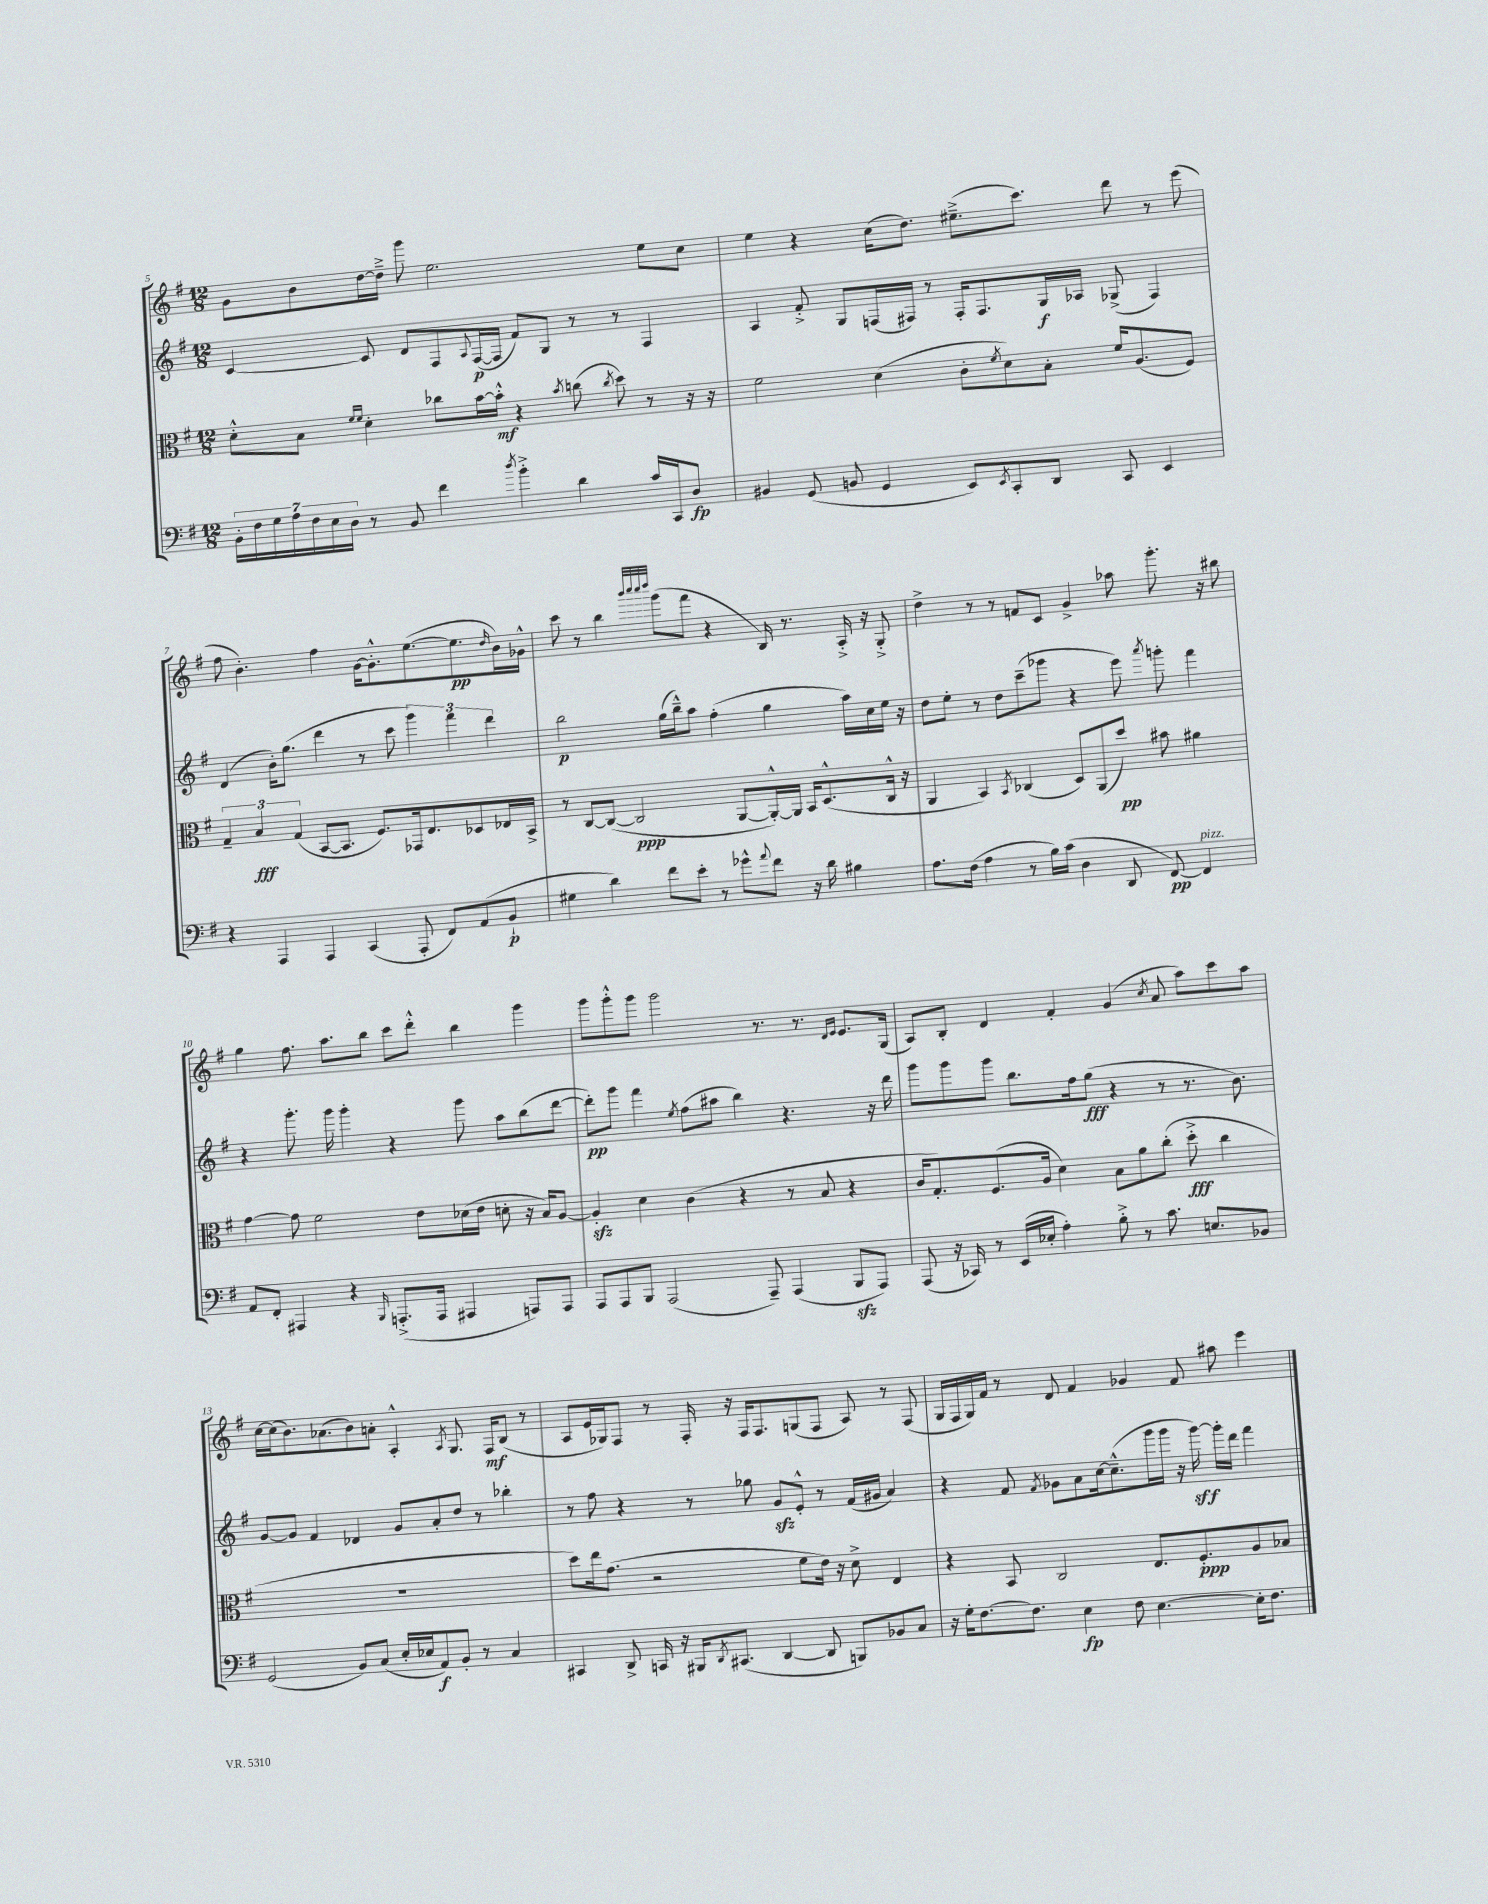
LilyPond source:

<<
\new StaffGroup <<
\new Staff = "s0" {
    \clef treble \key g \major \numericTimeSignature \time 12/8
    g'8 b'8 d''16~ d''16---> g'''8 e''2. e''8 c''8 |
    e''4 r4 c''16( d''8.) eis''8.--->( c'''8.) d'''8 r8 e'''8( |
    fis''8 b'4.-.) fis''4 g'16~ g'8.-.-^ e''8.~( e''8.\pp \grace { d''16 } b'16) ges'16-^ |
    c'''8 r8 b''4 \grace { b'''32 c''''32 c''''32 d''''32 } g'''8( fis'''8 r4 b16) r8. a16-.-> r16 g8-.-> |
    d''4-> r8 r8 f'8 c'8 g'4-> aes''8 g'''8.-. r16 bis''8 |
    g''4 fis''8. a''8. b''8 c'''8 d'''8-.-^ b''4 g'''4 |
    g'''8 g'''8-.-^ g'''8 g'''2 r8. r8. \grace { d'16 e'16 } e'8. g16( |
    a8) b8-. d'4 fis'4-. g'4( \acciaccatura { c''8 } a'8 a''8) c'''8 a''8 |
    c''16~ c''16( b'8.) aes'8.( b'8) a'8-. a4-.-^ \acciaccatura { a8 } g8. fis16\mf b8( r8 |
    a8 e'16 ges16) fis8 r8 fis16-. r16 fis16 fis8. g8( fis8 a8) r8 fis8( |
    g16 fis16 g16) fis'16 r8 d'8 fis'4 ges'4 fis'8 ais''8 e'''4 \bar "|." |
}
\new Staff = "s1" {
    \clef treble \key g \major \numericTimeSignature \time 12/8
    c'4~ c'8 d'8 fis8 \appoggiatura { a8 } fis16~\p( fis16 fis'8) g8 r8 r8 fis4 |
    a4 fis'8-.-> g8 f16( fis16) r8 fis16-. fis8. g16\f aes16 ges8->( fis4) |
    d'4( b'16-.) g''8.( d'''4 r8 c'''8 \tuplet 3/2 { g'''4) fis'''4 d'''4 } |
    b''2\p g''16( b''16---^) a''8 fis''4-.( g''4 a''16) c''16 e''16 r16 |
    d''8 e''8-. r8 d''8 c'''8--( ges'''8 r4 e'''8) \acciaccatura { a'''8 } g'''8-. fis'''4 |
    r4 g'''8.-. g'''16 g'''4-. r4 g'''8 a''8 b''8( d'''8~ |
    d'''8-.\pp) g'''8 fis'''4 \acciaccatura { e''8 } fis''8( ais''8 b''4) r4. r16 d'''16 |
    g'''8 g'''8 g'''8 b''8. fis''16 g''8\fff( r4 r8 r8. b'8.) |
    g'8~ g'8 fis'4 des'4 g'8 a'8-. d''8 r8 bes''4-. |
    r8 fis''8 r4 r8 ges''8 g'8\sfz e'8-.-^ r8 fis'16( gis'16 a'4) |
    r4 fis'8 \acciaccatura { fis'8 } ges'8 a'8 c''16~ c''8.---^( g'''16 g'''16 r16 g'''16~\sff) g'''16-. d'''16 fis'''4 \bar "|." |
}
\new Staff = "s2" {
    \clef alto \key g \major \numericTimeSignature \time 12/8
    d'8-.-^ b8 \grace { fis'16 fis'16 } d'4-. ces''8 b'16~ b'16-.-^\mf r4 \acciaccatura { b'8 } c''8( \acciaccatura { c''8 } d''8) r8 r16 r16 |
    fis'2 d'4( c'8-. \acciaccatura { fis'8 } d'8) b8-. fis'16 a8.( fis8) |
    \tuplet 3/2 { g4-- b4\fff g4( } b,8~ b,8. fis8.) ges,16 e8. des8 ees16 b,16-> |
    r8 c8~ c8~( c2\ppp a,8~ a,16~-.-^) a,16 b,16 d8.-^( c16-^ r16 |
    a,4 b,4) \acciaccatura { b,8 } ces4( d8) a,8( d''8\pp) bis'8 ais'4 |
    g'4~ g'8 fis'2 e'8 des'16( e'16 d'8-. r16 b16) a8~ |
    a4-.\sfz d'4 c'4( r4 r8 b8 r4 |
    c'16 g8.-.) fis8.( a16 d'4) b8 a'8 c''8-.( d''8-.->\fff c''4 |
    R1. |
    d''8) e''16 g'8.( r2 fis'8 e'16) r16 d'8-> e4 |
    r4 b,8 c2 e8. fis8.-.\ppp a8 bes8 \bar "|." |
}
\new Staff = "s3" {
    \clef bass \key g \major \numericTimeSignature \time 12/8
    \tuplet 7/4 { b,16-. fis16 g16 a16 fis16 e16 d16 } r8 b,8 fis'4 \acciaccatura { d''8 } b'4-.-> d'4 c'16 c,16 d8\fp |
    bis,4 g,8( b,8 g,4 e,8) \acciaccatura { e,8 } c,8-. d,8 c,8 e,4 |
    r4 a,,4 a,,4 c,4( a,,8-. fis,8) a,8( b,8-!\p |
    gis4 d'4) fis'8 e'8-. r8 ges'8-^ \appoggiatura { a'8 } fis'8 r16 d'16 bis4 |
    a8. fis16( a4 r8 b16) c'16( d4 d,8 fis,8~\pp) fis,4^\markup { \italic "pizz." } |
    a,8 fis,8-. ais,,4 r4 \grace { b,,16 } a,,8.-.->( a,,16 ais,,4 a,,8) a,,8 |
    a,,8 a,,8 b,,8 a,,2( a,,8--) a,,4( b,,8\sfz a,,8) |
    a,,8( r16 ces,16) r8 e,16( ees16-. a4-.) b8-.-> r8 c'8. e8. bes,8 |
    g,2( b,8) c8( e16-. ees16 a,8\f) b,8-. r8 c4 |
    cis,4 d,8-> c,16 r16 bis,,16 \acciaccatura { d,8 } cis,8.( d,4~ d,8 b,,8) bes,8 c8 |
    r16 g16-. fis8.~ fis8. e4\fp fis8 e4.~ e16-. fis8. \bar "|." |
}
>>
>>
\layout { \context { \Score currentBarNumber = #5 } }
